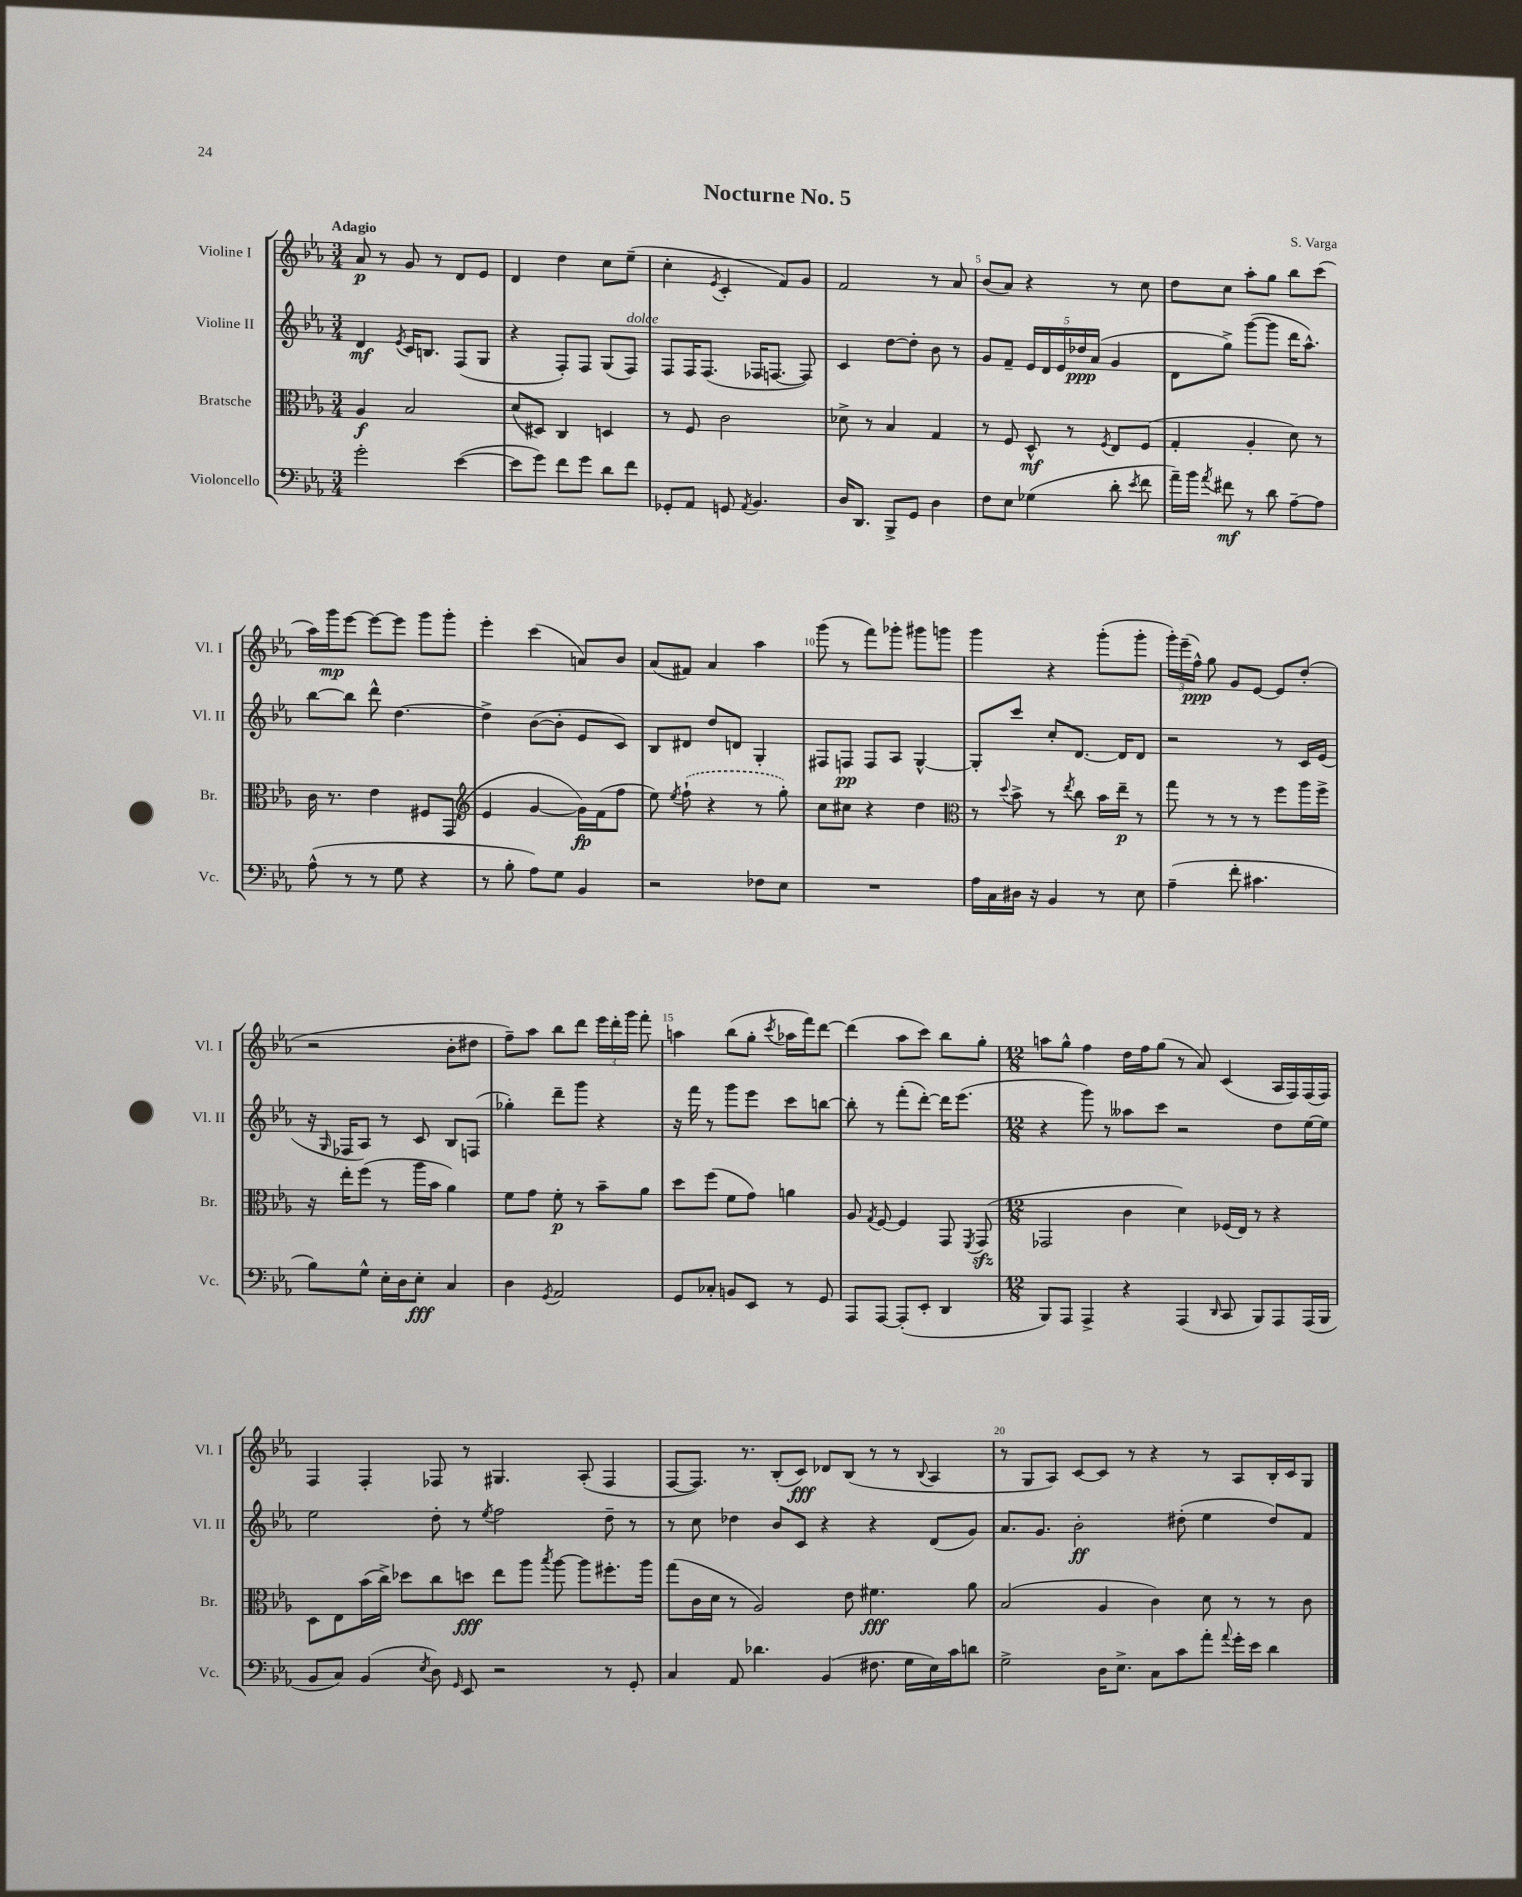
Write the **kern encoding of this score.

**kern	**kern	**kern	**kern
*staff4	*staff3	*staff2	*staff1
*clefF4	*clefC3	*clefG2	*clefG2
*k[b-e-a-]	*k[b-e-a-]	*k[b-e-a-]	*k[b-e-a-]
*M3/4	*M3/4	*M3/4	*M3/4
2g'	4A-	4d	8a-
.	.	.	8r
.	.	8qe-	.
.	2B-	16c	8g
.	.	8.B	.
.	.	.	8r
([4e-	.	(8F	8d
.	.	8G	8e-
=	=	=	=
8e-]	(8d	4r	4d
8g)	8D#)	.	.
8f	4C	8F')	4dd
8g	.	8F	.
8d	4D	(8G	8cc
8f	.	8F)	(8ee-~
=	=	=	=
8GG-'	8r	8F	4cc'
8AA-	8F	16F	.
.	.	(8.F	.
.	.	.	8qe-
8GG	2c	.	4c'
8qAA-	.	.	.
4.BB-	.	16F-	.
.	.	[8.F	.
.	.	.	8f)
.	.	8F])	8g
=	=	=	=
16D	8d-^	4c	2f
8.DD	.	.	.
.	8r	.	.
8BBB-^	4B-	[8dd	.
8GG	.	8dd']	.
4D	4G	8b-	8r
.	.	8r	8a-
=	=	=	=
8F	8r	8g	(8b-
8E-	8F	8f~	8a-)
(4G-	8D^^	20e-	4r
.	.	20d	.
.	.	20e-	.
.	8r	.	.
.	.	20dd-	.
.	.	(20a-	.
.	8qF	.	.
8d'	8E-	4g	8r
8qe-	.	.	.
8f	(8F	.	8cc
=	=	=	=
16a-~)	4G'	8d	8dd
16b-	.	.	.
8qa-	.	.	.
8f#	.	8gg^)	8cc
8r	4A-'	([8ggg	8aa-'
8d	.	8ggg]	8gg
[8A-~	8d)	16ddd	8bb-
.	.	8.aa-^^)	.
8A-]	8r	.	(8ccc
=	=	=	=
(8A-^^	16c	[8bb-	16aa-)
.	8.r	.	16ggg
8r	.	8bb-]	[8eee-
8r	4e-	8ddd^^	8eee-_
8G	.	[4.dd	8eee-]
4r	8F#	.	8ggg
.	(8GG	.	8ggg'
=	=	=	=
*	*clefG2	*	*
8r	4e-	4dd^]	4eee-'
8B-'	.	.	.
8A-)	[4g	([8b-	(4ccc
8G	.	8b-']	.
4BB-	16g])	8e-	8a)
.	(16f	.	.
.	8ff	8c)	8b-
=	=	=	=
2r	8ee-)	8B-	(8a-
.	8qee-	.	.
.	(8ff`	8d#	8f#)
.	4r	8dd	4a-
.	.	8d	.
8F-	8r	4G'	4aa-
8E-	8gg')	.	.
=	=	=	=
2.r	8cc	8F#	(8ggg
.	8cc#	8F	8r
.	4r	8F	8fff)
.	.	8A-	8ggg-'
.	4dd	[4G^^	8ggg#
.	.	.	8ggg
=	=	=	=
*	*clefC3	*	*
16A-	8r	8G']	4ggg
16C	.	.	.
.	8qqdd	.	.
16D#	8b-^	8ccc	.
16r	.	.	.
4BB-	8r	8cc'	4r
.	8qee-	.	.
.	8cc	[8.d	.
8r	16b-	.	(8ggg'
.	16ee-~	16d]	.
8E-	8r	8d	8ggg'
=	=	=	=
(4A-~	8gg	2r	24ggg')
.	.	.	(24eee-~
.	.	.	24ff^^)
.	8r	.	8gg
8f'	8r	.	8g
4.c#	8r	.	[8e-
.	8ff	8r	8e-]
.	16aa-	16c	(8dd'
.	16ff^	(16e-	.
=	=	=	=
8B-)	16r	16r	2r
.	.	16qqG	.
.	16ee-'	16F-	.
8G^^	(8ff	8A-)	.
16E-'	8r	8r	.
16D	.	.	.
8E-'	16aa-	8c	.
.	16b-	.	.
4C	4a-)	8B-	8b-'
.	.	(8F	8dd#
=	=	=	=
4D	8f	4gg-')	8ff~)
.	8g	.	8aa-
8qGG	.	.	.
2AA-	8f'	8ddd~	8bb-
.	8r	8ggg	8ddd
.	8b-~	4r	24eee-
.	.	.	24ddd'
.	.	.	24ggg
.	8a-	.	8fff'
=	=	=	=
8GG	8dd	16r	4aa
.	.	16fff	.
8C-'	(8ff	8r	.
8BB	8f	8ggg	(8bb-
8EE-	8g)	8eee-	8gg'
.	.	.	8qccc
8r	4a	8ccc	16aa-
.	.	.	16fff)
8GG	.	[8bb	[8ddd
=	=	=	=
8AAA-	8A-	8bb']	(4ddd]
.	8qG	.	.
[8AAA-	[8F	8r	.
(8AAA-']	4F]	(8fff'	8aa-
8EE-'	.	[8ddd')	8ccc)
4DD	8GG	16ddd]	8bb-
.	.	(8.eee-	.
.	8qFF	.	.
.	(8GG	.	8gg'
=	=	=	=
*M12/8	*M12/8	*M12/8	*M12/8
8BBB-)	2GG-	4r	8aa
8AAA-	.	.	8gg^^
4AAA-^	.	8ggg)	4ff
.	.	8r	.
4r	4c	8aa--	16dd
.	.	.	16ff
.	.	8ccc	(8gg
(4AAA-	4d)	2r	8r
.	.	.	8a-)
16qqDD	.	.	.
8CC	(16F-	.	(4c
.	16E-)	.	.
8BBB-)	8r	.	.
8AAA-	4r	8dd	16A-
.	.	.	16F)
(16AAA-	.	[16ee-	(16F
16BBB-	.	16ee-]	16F)
=	=	=	=
8BB-	8D	2ee-	4F
8C)	8E-	.	.
(4BB-	(16b-	.	4F'
.	16cc^)	.	.
.	8dd-	.	.
8qE-	.	.	.
8D)	8cc	8dd'	8F-
16qqGG	.	.	.
8EE-	8dd	8r	8r
.	.	8qee-	.
2r	8ee-	2ff	4.G#
.	8aa-	.	.
.	8qbb-	.	.
.	[8aa-	.	.
.	8aa-]	.	(8A-'
8r	8.ff#'	8dd~	4F-
8GG'	.	8r	.
.	16aa-	.	.
=	=	=	=
4C	(8gg	8r	[8F
.	16c	8cc	8.F])
.	16d	.	.
8AA-	8r	4dd-	.
.	.	.	8.r
4.d-	2A-)	.	.
.	.	8b-	(8B-'
.	.	8c	8c)
(4BB-	.	4r	8d-
.	8e-	.	(8B-
8.F#	4.f#	4r	8r
.	.	.	8r
16G	.	.	.
.	.	.	8qqB-
16E-)	.	(8d	4A-
16c	.	.	.
8d	8a-	8g)	.
=	=	=	=
2G^	(2B-	8.a-	8r
.	.	.	8G
.	.	8.g	.
.	.	.	8A-)
.	.	2b-'	[8c
16D	4A-	.	8c]
8.E-^	.	.	.
.	.	.	8r
8C	4c)	.	4r
8c	.	(8dd#'	.
8a-'	8d	4ee-	8r
8qqa-	.	.	.
16g'	8r	.	8A-
16e-	.	.	.
4d	8r	8dd#)	16B-'
.	.	.	16c
.	8c	8f	8G
==	==	==	==
*-	*-	*-	*-
